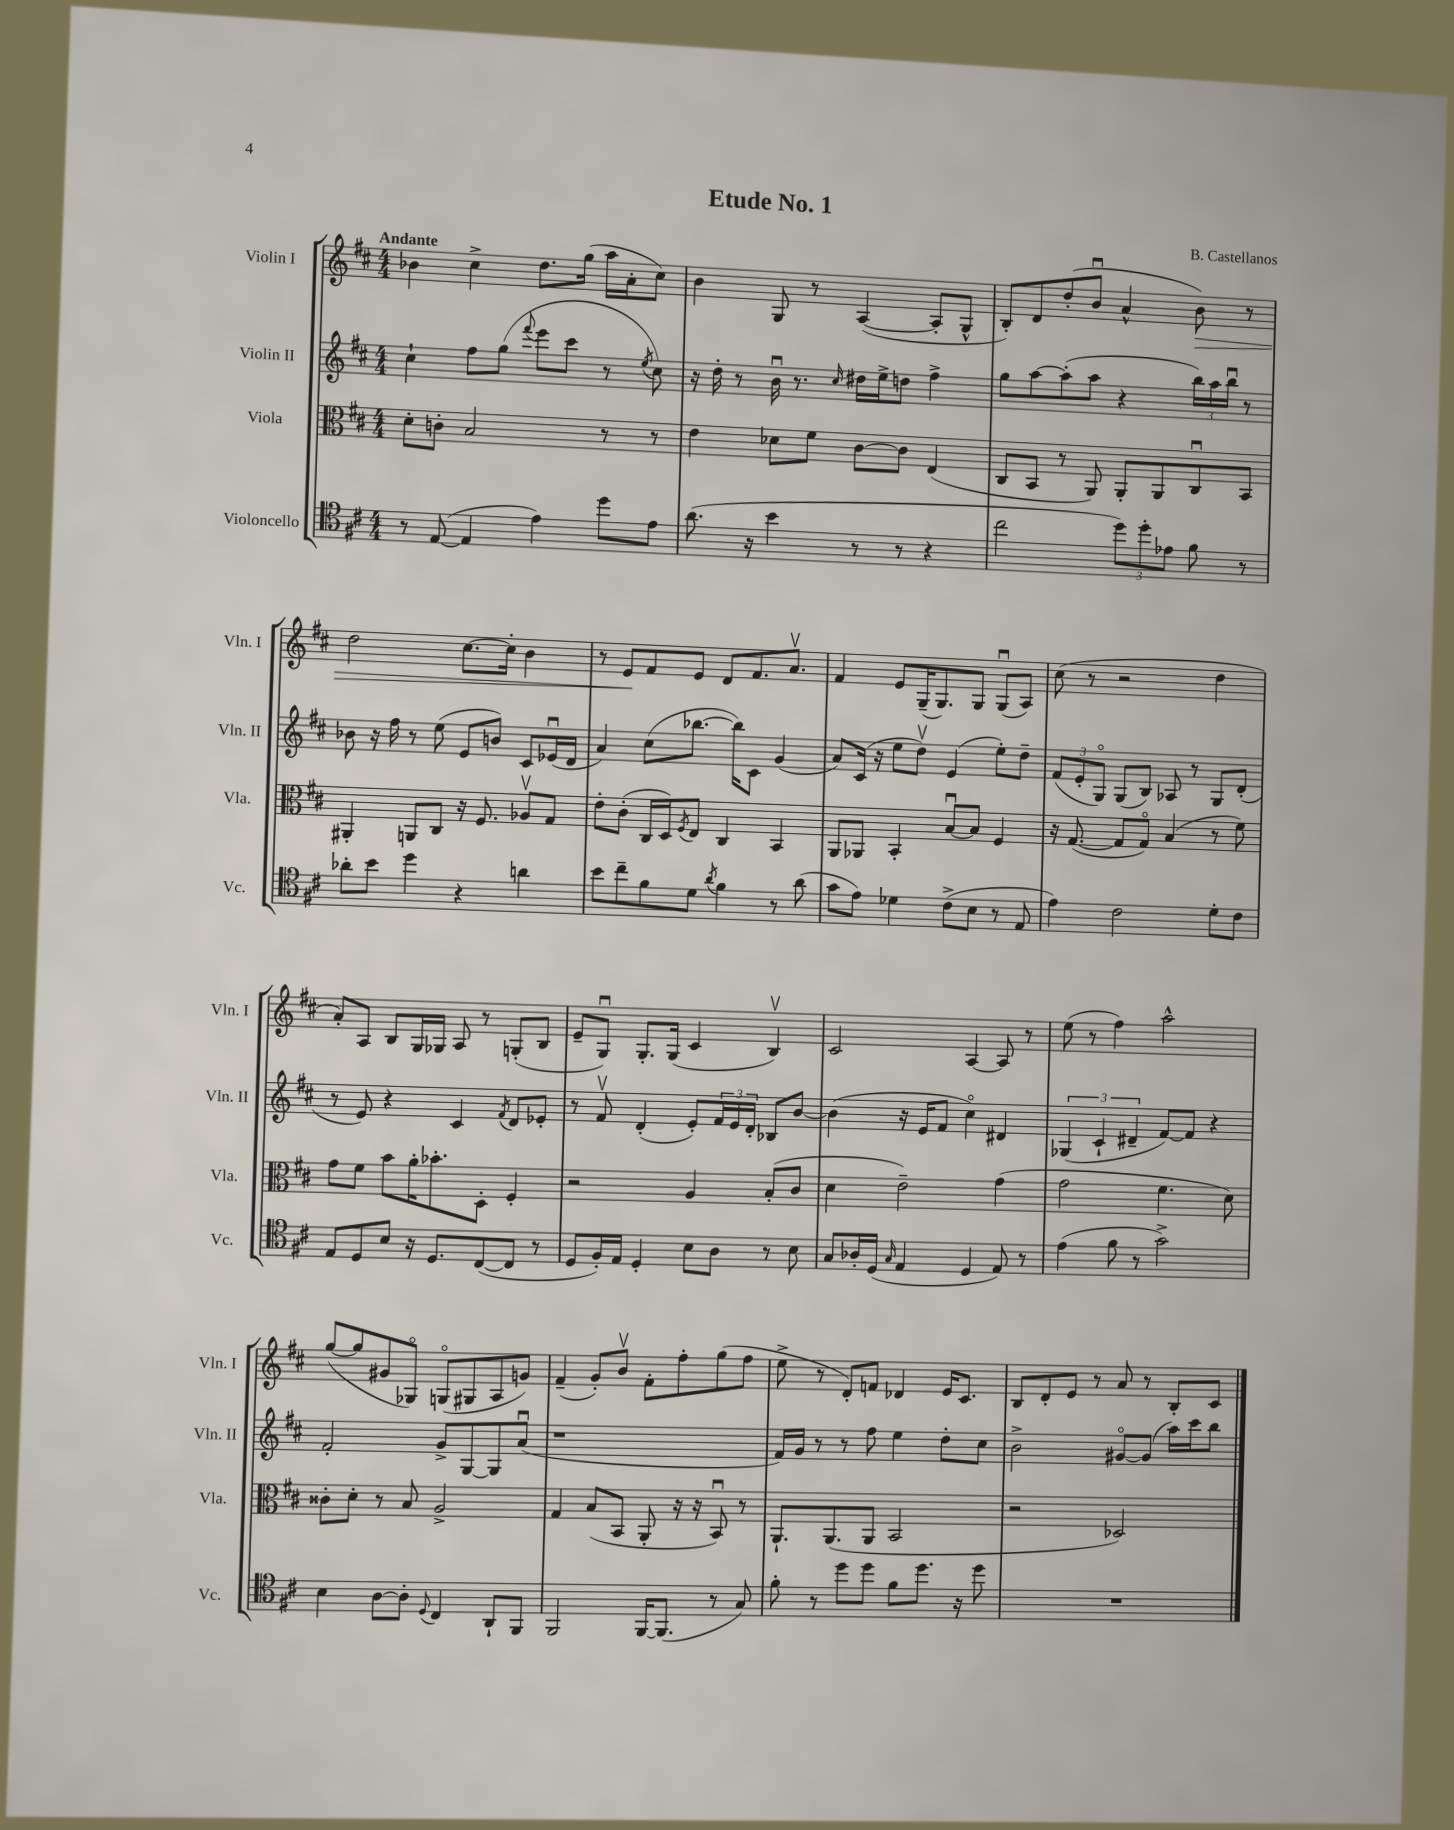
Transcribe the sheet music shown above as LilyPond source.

\header { title = "Etude No. 1" composer = "B. Castellanos" }
<<
\new StaffGroup <<
\new Staff = "s0" \with { instrumentName = "Violin I" shortInstrumentName = "Vln. I" } {
    \clef treble \key d \major \numericTimeSignature \time 4/4 \tempo "Andante"
    bes'4 cis''4-> d''8. g''16( a''16 a'16-. cis''8) |
    b'4 g8 r8 a4~( a8-. g8-^ |
    b8-.) d'8 d''8-.( b'8\downbow a'4-^ b'8\>) r8 |
    d''2 cis''8.~ cis''16-. b'4 |
    r8 e'8\! fis'8 e'8 d'8 fis'8. a'8.\upbow |
    fis'4 e'8 g16--( g8.) g8 g8\downbow( a8) |
    cis''8( r8 r2 d''4 |
    a'8-.) a8 b8 g16 ges16 a8 r8 g8-.( b8 |
    e'8-- g8\downbow) g8.-. g16( cis'4 b4\upbow) |
    cis'2 a4~ a8 r8 |
    e''8( r8 fis''4) a''2-^ |
    g''8~( g''8 gis'8 ges8\flageolet) g8\flageolet( gis8 a8 g'8) |
    fis'4--( g'8-.) b'8\upbow fis'8-. fis''8-. g''8( fis''8 |
    e''8-> r8 d'8-.) f'8 des'4 e'16 cis'8. |
    b8 d'8-. e'8 r8 a'8 r8 b8-. cis'8 \bar "|." |
}
\new Staff = "s1" \with { instrumentName = "Violin II" shortInstrumentName = "Vln. II" } {
    \clef treble \key d \major \numericTimeSignature \time 4/4
    cis''4-! fis''8 g''8( \appoggiatura { fis'''8 } e'''8 cis'''8 r8 \acciaccatura { e''8 } cis''8) |
    r16 d''16-. r8 b'16\downbow r8. \grace { cis''16 } dis''16 e''16-> d''8 fis''4-> |
    g''8 a''8~ a''8-.( a''8 r4 \tuplet 3/2 { b''16) a''16 b''16\downbow } r8 |
    bes'8 r16 fis''16 r8 e''8( e'8 b'8) cis'8 ees'16\downbow( d'16 |
    a'4) cis''8( bes''8.~ bes''16) cis'8 g'4( |
    a'8) cis'16( r16 e''8 d''8\upbow) e'4( e''8-.) d''8-- |
    \tuplet 3/2 { fis'8( e'8-. g8\flageolet) } g8( b8) aes8 r8 g8 d'8-.( |
    r8 e'8) r4 cis'4 \acciaccatura { fis'8 } d'8 ees'8-. |
    r8 fis'8\upbow d'4-.( e'8-.) \tuplet 3/2 { fis'16 e'16 d'16-. } bes8 b'8~ |
    b'4( r16 e'16 fis'8 cis''4\flageolet) dis'4 |
    \tuplet 3/2 { ges4( cis'4-! dis'4-- } fis'8~) fis'8 r4 |
    fis'2-. g'8-> g8~ g8 a'8\downbow( |
    r1 |
    fis'16) g'16 r8 r8 fis''8 e''4 d''8-. cis''8 |
    b'2-> gis'8~\flageolet gis'8( a''16) cis'''16 b''8 \bar "|." |
}
\new Staff = "s2" \with { instrumentName = "Viola" shortInstrumentName = "Vla." } {
    \clef alto \key d \major \numericTimeSignature \time 4/4
    d'8-. c'8-. b2 r8 r8 |
    e'4 des'8 fis'8 cis'8~ cis'8 e4( |
    cis8 b,8 r8 a,8) a,8-. a,8 cis8\downbow b,8 |
    ais,4-. a,8 cis8 r16 fis8. aes8\upbow g8 |
    e'8-. cis'8-.( cis16 d16) \acciaccatura { fis8 } e8 cis4 b,4 |
    a,8 aes,8 b,4-. b8~\downbow b8 fis4 |
    r16 g8.~( g8 g8\flageolet) b4( r8 fis'8) |
    g'8 fis'8 b'8 a'16-. bes'8.-. d8-. fis4-. |
    r2 a4 b8-.( cis'8 |
    d'4 e'2--) g'4( |
    g'2 fis'4. d'8) |
    cisis'8-. d'8-. r8 b8 a2-> |
    g4 b8( b,8 a,8-. r16 r16 b,8\downbow) r8 |
    a,8.-! a,8.( a,8 b,2 |
    r2 des2) \bar "|." |
}
\new Staff = "s3" \with { instrumentName = "Violoncello" shortInstrumentName = "Vc." } {
    \clef tenor \key d \major \numericTimeSignature \time 4/4
    r8 e8~( e4 e'4) d''8 e'8 |
    a'8.( r16 b'4 r8 r8 r4 |
    cis''2 \tuplet 3/2 { d''8) d''8-. ees'8 } fis'8 r8 |
    aes'8-. b'8 d''4 r4 a'4 |
    b'8 cis''8-- fis'8 d'8 \acciaccatura { a'8 } fis'4 r8 a'8( |
    g'8 e'8) des'4 cis'8->( b8 r8 e8 |
    e'4) cis'2 d'8-. cis'8 |
    e8 d8 b8 r16 d8. cis8~( cis8 r8 |
    d8 fis16-.) e16 d4-. b8 a8 r8 b8 |
    g8 aes16-. d16( \grace { g16 } e4 d4 e8) r8 |
    e'4( fis'8 r8 g'2->) |
    b4 a8~ a8-. \appoggiatura { d8 } cis4 a,8-! fis,8 |
    fis,2 fis,16~ fis,8.( r8 g8) |
    fis'8-. r8 d''8 d''8 fis'8 d''8. r16 d''8 |
    R1 \bar "|." |
}
>>
>>
\layout { \context { \Score \remove "Bar_number_engraver" } }
